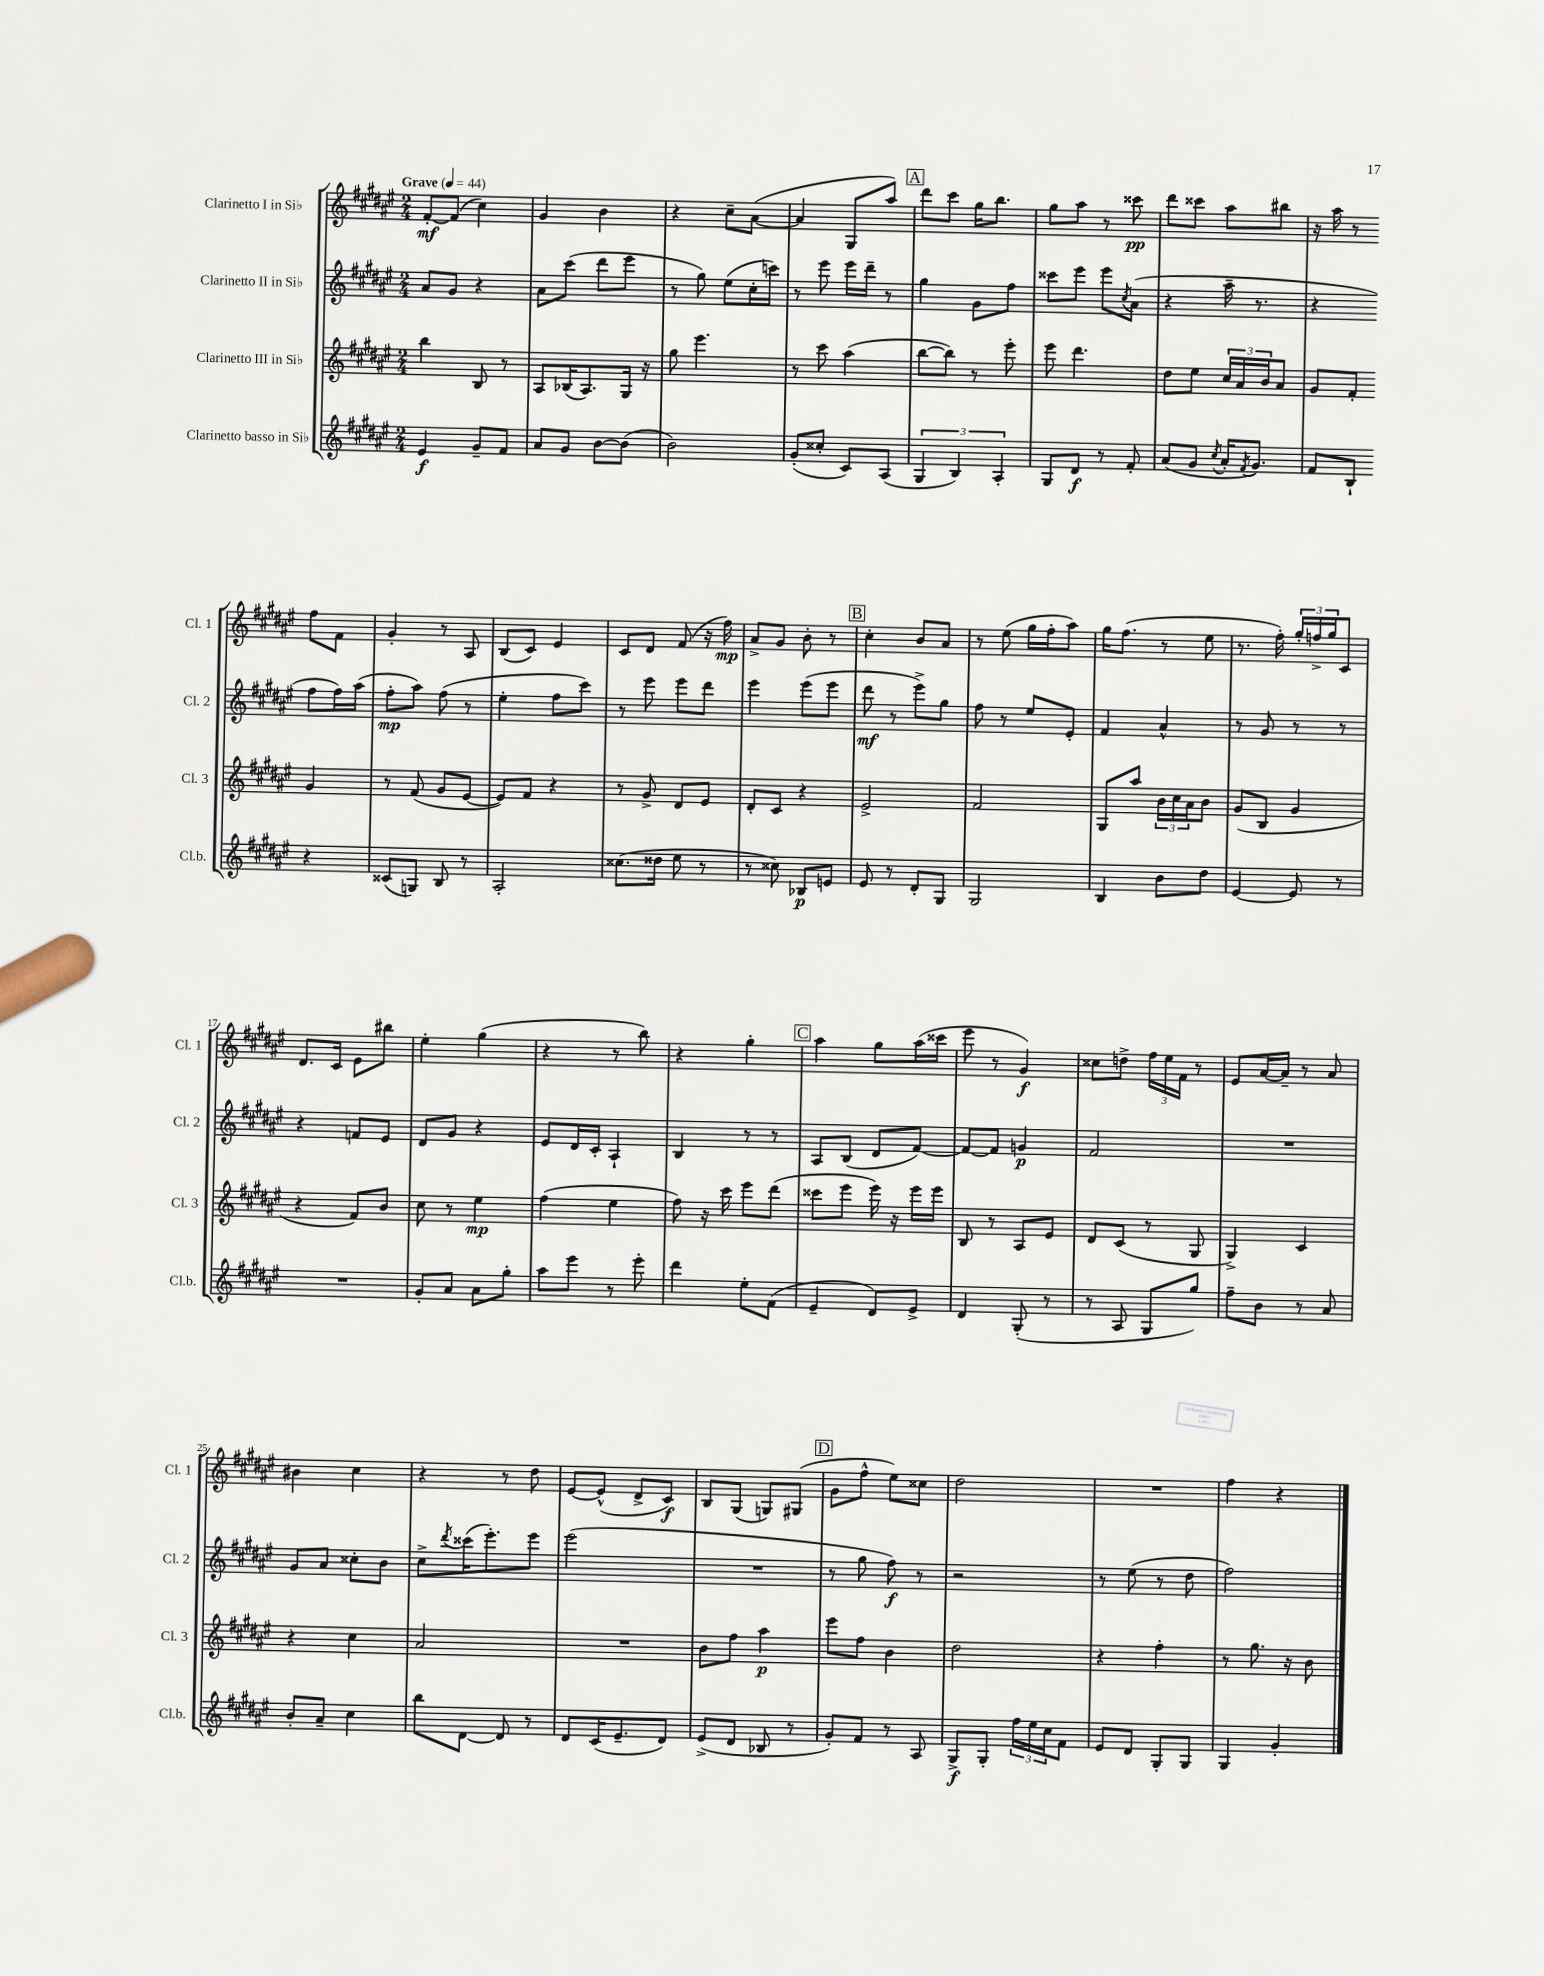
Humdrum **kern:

**kern	**dynam	**kern	**dynam	**kern	**dynam	**kern	**dynam
*part4	*part4	*part3	*part3	*part2	*part2	*part1	*part1
*staff4	*staff4	*staff3	*staff3	*staff2	*staff2	*staff1	*staff1
*I"Clarinetto basso in Si♭	*	*I"Clarinetto III in Si♭	*	*I"Clarinetto II in Si♭	*	*I"Clarinetto I in Si♭	*
*I'Cl.b.	*	*I'Cl. 3	*	*I'Cl. 2	*	*I'Cl. 1	*
*clefG2	*	*clefG2	*	*clefG2	*	*clefG2	*
*k[f#c#g#d#a#e#]	*	*k[f#c#g#d#a#e#]	*	*k[f#c#g#d#a#e#]	*	*k[f#c#g#d#a#e#]	*
*M2/4	*	*M2/4	*	*M2/4	*	*M2/4	*
*MM44	*	*MM44	*	*MM44	*	*MM44	*
=1	=1	=1	=1	=1	=1	=1	=1
!	!	!	!	!	!	!LO:TX:a:B:t=Grave	!
4e#/	f	4bb\	.	8a#/L	.	[8f#'/L	mf
.	.	.	.	8g#/J	.	(8f#/J]	.
8g#~/L	.	8B/	.	4r	.	4cc#\)	.
8f#/J	.	8r	.	.	.	.	.
=2	=2	=2	=2	=2	=2	=2	=2
8a#/L	.	8A#/L	.	8a#\L	.	4g#/	.
8g#/J	.	(16B-X/K	.	(8ccc#\J	.	.	.
.	.	8.A#/)	.	.	.	.	.
[8b\L	.	.	.	8ddd#\L	.	4b\	.
(8b\J]	.	16G#/Jk	.	8eee#\J	.	.	.
.	.	16r	.	.	.	.	.
=3	=3	=3	=3	=3	=3	=3	=3
2b\)	.	8gg#\	.	8r	.	4r	.
.	.	4.eee#\	.	8gg#\)	.	.	.
.	.	.	.	(8ee#\L	.	8cc#~\L	.
.	.	.	.	16cc#'\L	.	([8a#\J	.
.	.	.	.	16cccn\JJ)	.	.	.
=4	=4	=4	=4	=4	=4	=4	=4
(8g#'/L	.	8r	.	8r	.	4a#/]	.
8cc##X'/J	.	8ccc#\	.	8eee#\	.	.	.
8c#/L)	.	(4aa#\	.	16eee#\LL	.	8G#/L	.
.	.	.	.	16ddd#~\JJ	.	.	.
(8A#/J	.	.	.	8r	.	8aa#/J)	.
!!LO:REH:place=s1:t=A
=5	=5	=5	=5	=5	=5	=5	=5
6G#/	.	[8bb\L	.	4gg#\	.	8ddd#\L	.
.	.	8bb\J])	.	.	.	8ccc#\J	.
6B/)	.	.	.	.	.	.	.
.	.	8r	.	8g#\L	.	16gg#\KL	.
.	.	.	.	.	.	8.bb\J	.
6A#'/	.	.	.	.	.	.	.
.	.	8eee#'\	.	8ff#\J	.	.	.
=6	=6	=6	=6	=6	=6	=6	=6
8G#/L	.	8eee#\	.	8ccc##X\L	.	8gg#\L	.
8d#/J	f	4.ddd#\	.	8eee#\J	.	8aa#\J	.
8r	.	.	.	8eee#\L	.	8r	.
.	.	.	.	8qcc#/	.	.	.
8f#'/	.	.	.	(8a#\J	.	8ccc##X\	pp
=7	=7	=7	=7	=7	=7	=7	=7
(8a#/L	.	8dd#\L	.	4r	.	8ddd#\L	.
8g#/J	.	8ee#\J	.	.	.	8ccc##X\J	.
8qcc#/	.	.	.	.	.	.	.
16a#'/KL	.	24cc#/LL	.	16aa#~\	.	8aa#\L	.
.	.	24a#/	.	.	.	.	.
8qf#/	.	.	.	.	.	.	.
8.g#/J)	.	.	.	8.r	.	.	.
.	.	24b/J	.	.	.	.	.
.	.	8a#/J	.	.	.	8bb#X\J	.
=8	=8	=8	=8	=8	=8	=8	=8
8f#/L	.	8g#/L	.	4r	.	16r	.
.	.	.	.	.	.	16aa#\	.
8B`/J	.	8f#'/J	.	.	.	8r	.
4r	.	4g#/	.	8ff#\L	.	8ff#\L	.
.	.	.	.	16ff#\L)	.	8f#\J	.
.	.	.	.	(16aa#\JJ	.	.	.
!!LO:LB:g=z
=9	=9	=9	=9	=9	=9	=9	=9
(8c##X/L	.	8r	.	8ff#'\L	mp	4g#'/	.
8Gn/J)	.	(8f#/	.	8aa#\J)	.	.	.
8B/	.	8g#/L	.	(8ff#\	.	8r	.
8r	.	[8e#/J	.	8r	.	8A#/	.
=10	=10	=10	=10	=10	=10	=10	=10
2A#'/	.	8e#/L])	.	4ee#'\	.	(8B/L	.
.	.	8f#/J	.	.	.	8c#/J)	.
.	.	4r	.	8ff#\L	.	4e#/	.
.	.	.	.	8ccc#\J)	.	.	.
=11	=11	=11	=11	=11	=11	=11	=11
(8.cc##X\L	.	8r	.	8r	.	8c#/L	.
.	.	8g#^/	.	8eee#\	.	8d#/J	.
16dd##X\Jk	.	.	.	.	.	.	.
8ee#\	.	8d#/L	.	8eee#\L	.	(8f#/	.
8r	.	8e#/J	.	8ddd#\J	.	16r	.
.	.	.	.	.	.	16ff#\)	mp
=12	=12	=12	=12	=12	=12	=12	=12
8r	.	8d#'/L	.	4eee#\	.	8a#^/L	.
8cc##X\)	.	8c#/J	.	.	.	8g#/J	.
8B-X/L	p	4r	.	(8eee#\L	.	8b'\	.
8en/J	.	.	.	8eee#\J	.	8r	.
!!LO:REH:place=s1:t=B
=13	=13	=13	=13	=13	=13	=13	=13
8e#/	.	2e#^/	.	8ddd#\	mf	4cc#'\	.
8r	.	.	.	8r	.	.	.
8d#'/L	.	.	.	8eee#^\L)	.	8b/L	.
8G#/J	.	.	.	8gg#\J	.	8a#/J	.
=14	=14	=14	=14	=14	=14	=14	=14
2G#/	.	2f#/	.	8ff#\	.	8r	.
.	.	.	.	8r	.	(8ee#\	.
.	.	.	.	8ee#/L	.	16gg#\LL	.
.	.	.	.	.	.	16ff#'\J	.
.	.	.	.	8e#'/J	.	8aa#\J)	.
=15	=15	=15	=15	=15	=15	=15	=15
4B/	.	8G#/L	.	4f#/	.	16gg#\KL	.
.	.	.	.	.	.	(8.ff#\J	.
.	.	8aa#/J	.	.	.	.	.
8b\L	.	24b\LL	.	4a#^^/	.	8r	.
.	.	24cc#\	.	.	.	.	.
.	.	24a#\J	.	.	.	.	.
8dd#\J	.	8b\J	.	.	.	8ee#\	.
=16	=16	=16	=16	=16	=16	=16	=16
[4e#/	.	(8g#/L	.	8r	.	8.r	.
.	.	8B/J	.	8g#/	.	.	.
.	.	.	.	.	.	16ff#'\)	.
8e#/]	.	4g#/	.	8r	.	24gg#'/LL	.
.	.	.	.	.	.	24ffn^/	.
.	.	.	.	.	.	24gg#/J	.
8r	.	.	.	8r	.	8c#/J	.
!!LO:LB:g=z
=17	=17	=17	=17	=17	=17	=17	=17
2r	.	4r	.	4r	.	8.d#/L	.
.	.	.	.	.	.	16c#/Jk	.
.	.	8f#/L)	.	8fn/L	.	8e#\L	.
.	.	8b/J	.	8e#/J	.	8bb#X\J	.
=18	=18	=18	=18	=18	=18	=18	=18
8g#'/L	.	8cc#\	.	8d#/L	.	4ee#'\	.
8a#/J	.	8r	.	8g#/J	.	.	.
8a#\L	.	4ee#\	mp	4r	.	(4gg#\	.
8gg#'\J	.	.	.	.	.	.	.
=19	=19	=19	=19	=19	=19	=19	=19
8aa#\L	.	(4ff#\	.	8e#/L	.	4r	.
8eee#\J	.	.	.	16d#/L	.	.	.
.	.	.	.	16c#'/JJ	.	.	.
8r	.	4ee#\	.	4A#`/	.	8r	.
8eee#'\	.	.	.	.	.	8bb\)	.
=20	=20	=20	=20	=20	=20	=20	=20
4ddd#\	.	8ff#\)	.	4B/	.	4r	.
.	.	16r	.	.	.	.	.
.	.	16ccc#\	.	.	.	.	.
8ee#'\L	.	8eee#\L	.	8r	.	4gg#'\	.
(8f#\J	.	(8ddd#\J	.	8r	.	.	.
!!LO:REH:place=s1:t=C
=21	=21	=21	=21	=21	=21	=21	=21
4e#~/	.	8ccc##X\L	.	8A#/L	.	4aa#\	.
.	.	8eee#\J	.	(8B/J	.	.	.
8d#/L)	.	16eee#\)	.	8d#/L	.	8gg#\L	.
.	.	16r	.	.	.	.	.
8e#^/J	.	16eee#\LL	.	[8f#/J)	.	(16aa#\L	.
.	.	16eee#\JJ	.	.	.	16ccc##X\JJ	.
=22	=22	=22	=22	=22	=22	=22	=22
4d#/	.	8B/	.	8f#/L_	.	8eee#\	.
.	.	8r	.	8f#/J]	.	8r	.
(8G#'/	.	8A#/L	.	4gn/	p	4g#/)	f
8r	.	8e#/J	.	.	.	.	.
=23	=23	=23	=23	=23	=23	=23	=23
8r	.	8d#/L	.	2f#/	.	8cc##X\L	.
8A#/	.	(8c#/J	.	.	.	8ddn^\J	.
8G#/L	.	8r	.	.	.	24ff#\LL	.
.	.	.	.	.	.	24ee#\	.
.	.	.	.	.	.	24f#\JJ	.
8gg#/J)	.	8G#/	.	.	.	8r	.
=24	=24	=24	=24	=24	=24	=24	=24
8ff#~\L	.	4G#^/)	.	2r	.	8e#/L	.
8b\J	.	.	.	.	.	[16a#/L	.
.	.	.	.	.	.	16a#~/JJ]	.
8r	.	4c#/	.	.	.	8r	.
8a#/	.	.	.	.	.	8a#/	.
!!LO:LB:g=z
=25	=25	=25	=25	=25	=25	=25	=25
8b'/L	.	4r	.	8g#/L	.	4b#X\	.
8a#~/J	.	.	.	8a#/J	.	.	.
4cc#\	.	4cc#\	.	8cc##X'\L	.	4cc#\	.
.	.	.	.	8b\J	.	.	.
=26	=26	=26	=26	=26	=26	=26	=26
8bb\L	.	2a#/	.	8cc#^\L	.	4r	.
.	.	.	.	8qddd#/	.	.	.
[8d#\J	.	.	.	(16ccc##X\K	.	.	.
.	.	.	.	8.eee#'\)	.	.	.
8d#/]	.	.	.	.	.	8r	.
8r	.	.	.	8eee#\J	.	8dd#\	.
=27	=27	=27	=27	=27	=27	=27	=27
8d#/L	.	2r	.	(2eee#\	.	[8e#/L	.
(16c#/K	.	.	.	.	.	(8e#^^/J]	.
8.e#~/	.	.	.	.	.	.	.
.	.	.	.	.	.	8d#^/L	.
8d#/J)	.	.	.	.	.	8c#/J)	f
=28	=28	=28	=28	=28	=28	=28	=28
(8e#^/L	.	8b\L	.	2r	.	8B/L	.
8d#/J	.	8ff#\J	.	.	.	(8G#/J	.
8B-X/	.	4aa#\	p	.	.	8Gn/L)	.
8r	.	.	.	.	.	(8G#X/J	.
!!LO:REH:place=s1:t=D
=29	=29	=29	=29	=29	=29	=29	=29
8g#'/L)	.	8eee#\L	.	8r	.	8g#\L	.
8f#/J	.	8ff#\J	.	8gg#\	.	8ff#^^\J	.
8r	.	4b\	.	8ff#\)	f	8ee#\L)	.
8A#/	.	.	.	8r	.	8cc##X\J	.
=30	=30	=30	=30	=30	=30	=30	=30
8G#^/L	f	2dd#\	.	2r	.	2dd#\	.
8G#'/J	.	.	.	.	.	.	.
24ff#\LL	.	.	.	.	.	.	.
24ee#\	.	.	.	.	.	.	.
24cc#\J	.	.	.	.	.	.	.
8f#\J	.	.	.	.	.	.	.
=31	=31	=31	=31	=31	=31	=31	=31
8e#/L	.	4r	.	8r	.	2r	.
8d#/J	.	.	.	(8ee#\	.	.	.
8G#'/L	.	4ff#'\	.	8r	.	.	.
8G#/J	.	.	.	8dd#\	.	.	.
=32	=32	=32	=32	=32	=32	=32	=32
4G#/	.	8r	.	2ff#\)	.	4ff#\	.
.	.	8.gg#\	.	.	.	.	.
4g#'/	.	.	.	.	.	4r	.
.	.	16r	.	.	.	.	.
.	.	8b\	.	.	.	.	.
==	==	==	==	==	==	==	==
*-	*-	*-	*-	*-	*-	*-	*-
